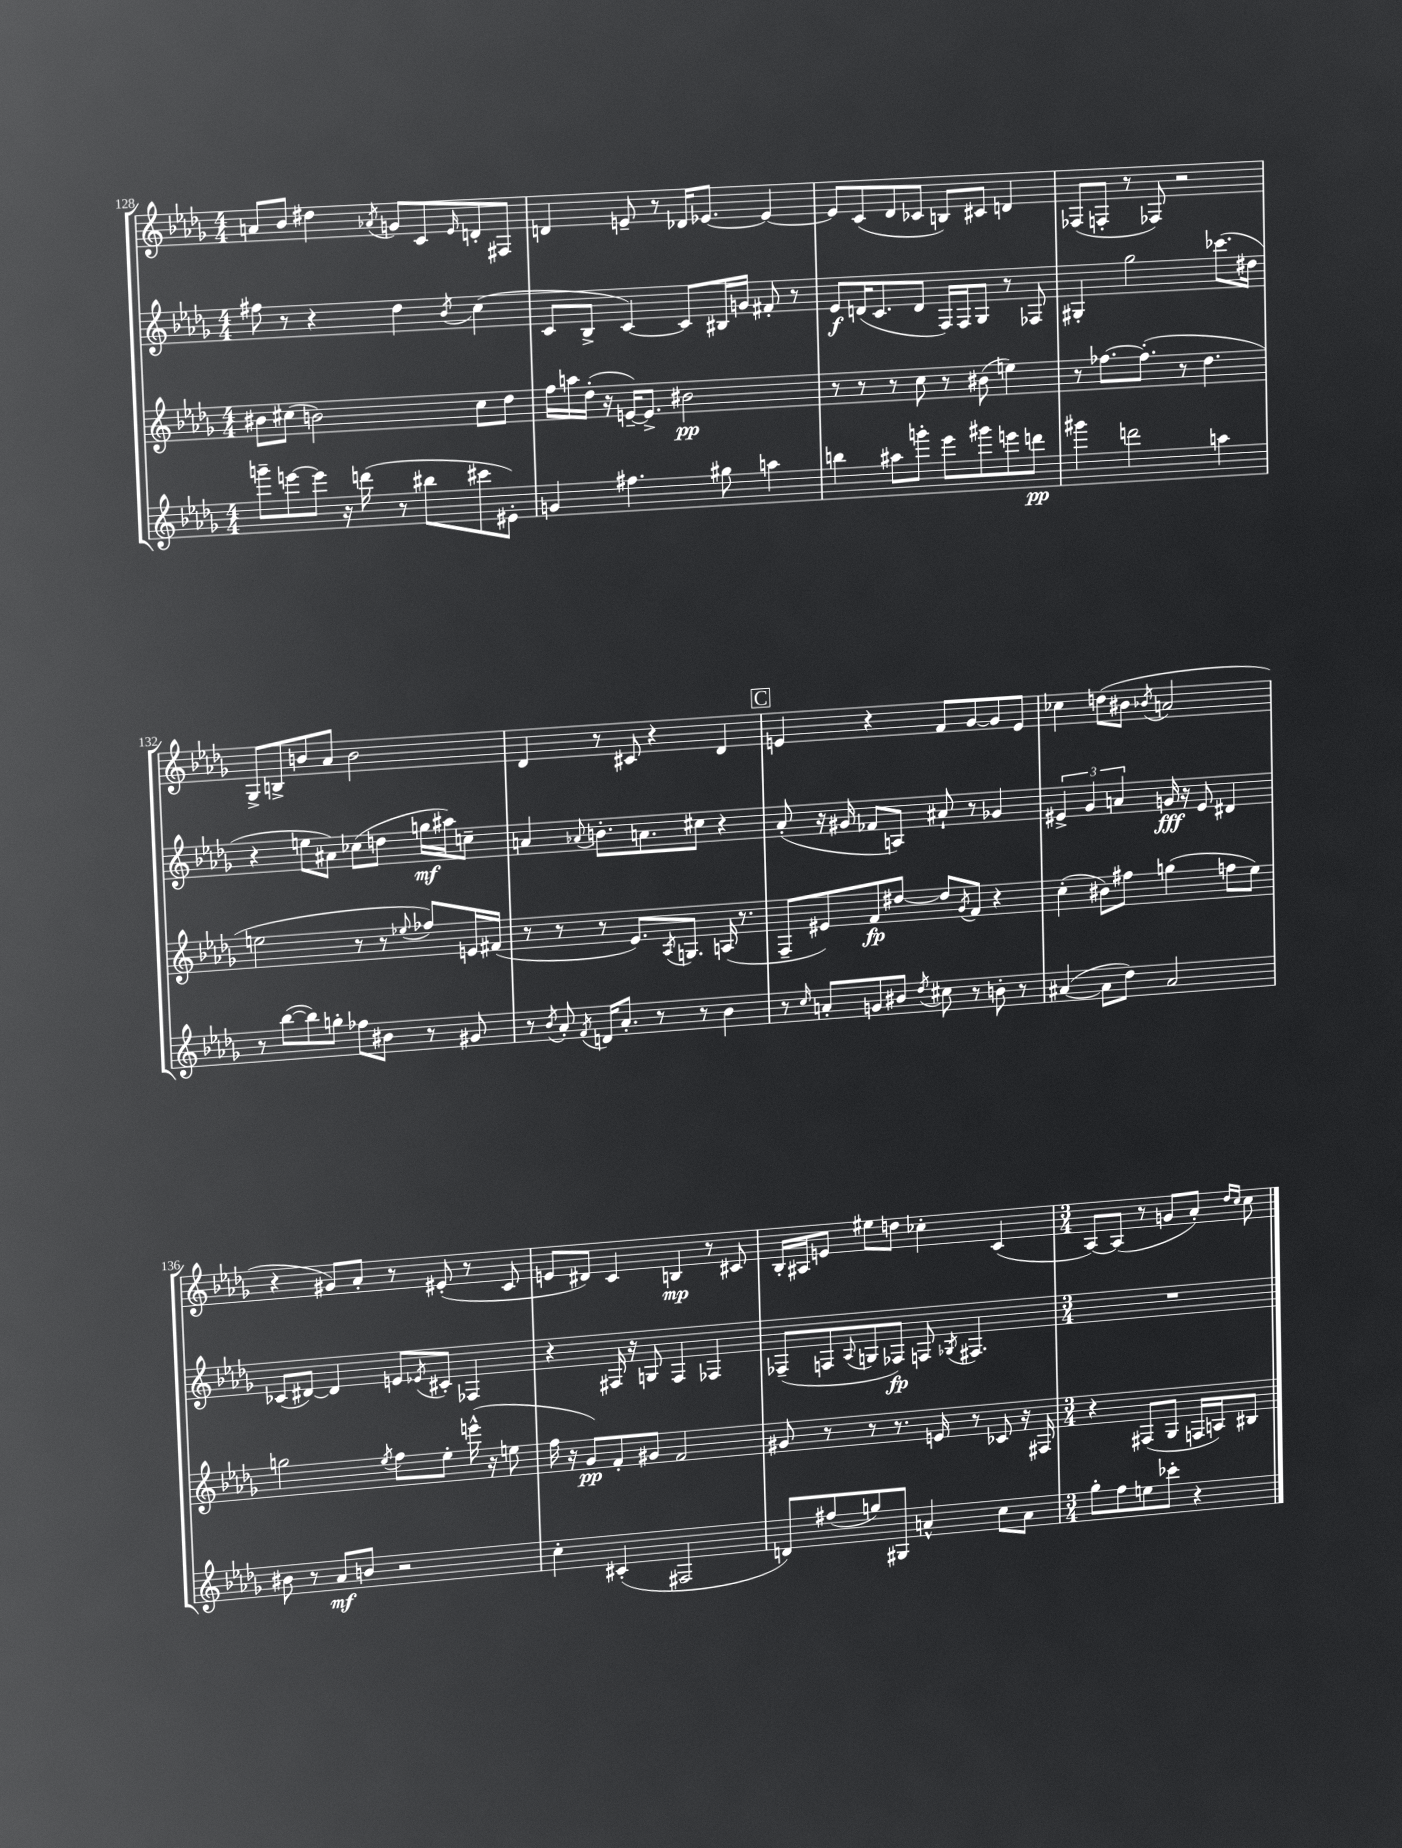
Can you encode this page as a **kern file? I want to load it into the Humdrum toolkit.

**kern	**kern	**kern	**kern
*staff4	*staff3	*staff2	*staff1
*clefG2	*clefG2	*clefG2	*clefG2
*k[b-e-a-d-g-]	*k[b-e-a-d-g-]	*k[b-e-a-d-g-]	*k[b-e-a-d-g-]
*M4/4	*M4/4	*M4/4	*M4/4
8ggg~\L	8b#\L	8ff#\	8a/L
[8eee\	(8cc#\J	8r	8b-/J
8eee\]J	2b\)	4r	4dd#\
16r	.	.	.
(16ddd\	.	.	.
.	.	.	8qa-/
8r	.	4dd-\	8g/L
8bb#\L	.	.	8c/
.	.	8qb-/	16qqe-/
8ccc#\	8cc#\L	(4cc\	8d'/
8e#'\J)	8dd-\J	.	8F#/J
=	=	=	=
4g/	16ff\LL	8c/L	4d/
.	16aa\	.	.
.	(16dd-'\JJ	8B-^/J	.
.	16r	.	.
4.ff#\	[16e~/LK)	[4c/)	8e~/
.	8.e^/]J	.	.
.	.	.	8r
.	2b#\	8c/]L	16d-/LK
.	.	.	[8.e-/J
8gg#\	.	16B#/L	.
.	.	16g/JJ	.
4aa\	.	8f#'/	4e-/_
.	.	8r	.
=	=	=	=
4bb\	8r	8e-/L	8e-/]L
.	8r	(16d/K	(8c/
.	.	8.c/	.
8aa#\L	8r	.	8d-/
8ggg'\J	8cc\	8d/J	8c-/J
8eee-\L	8r	16F/LL)	8B/L)
.	.	16F/J	.
8ggg#\	(8b#\	8G-/J	8c#/J
8eee\	4ee\)	8r	4d/
8ddd\J	.	8F-/	.
=	=	=	=
4ggg#\	8r	4G#'/	(8F-/L
.	[8.ff-\L	.	8F'/J
2ddd\	.	2gg-\	8r
.	(8.ff-'\]J	.	.
.	.	.	8F-/)
.	8r	.	2r
.	4.dd-\	.	.
4aa\	.	(8.ccc-\L	.
.	.	16dd#\Jk	.
=	=	=	=
8r	2ee\	4r	8G-^/L
([8bb-\L	.	.	8B^/
8bb-\])	.	8ee\L	8b/
8gg'\J	.	8a#\J)	8a-/J
8ff-\L	8r	(8cc-\L	2b\
8b#\J	8r	8dd\J	.
.	8qqee-/	.	.
8r	8ff-/L)	16gg\LL	.
.	.	16aa#\J)	.
8g#/	16e/L	8cc~\J	.
.	(16f#/JJ	.	.
=	=	=	=
8r	8r	4a/	4d-/
8qb-/	.	.	.
8a-'/	8r	.	.
8qf/	.	8qqa-/	.
16d/LK	8r	8.b'\L	8r
8.a-'/J	.	.	.
.	8.e-/L)	.	8c#/
.	.	8.a\	.
8r	.	.	4r
.	8qA-/	.	.
.	8.G/J	.	.
8r	.	8cc#\J	.
4b-\	(16A/	4r	4d-/
.	8.r	.	.
=	=	=	=
8r	8F~/L	(8a-'/	4e/
16qqcc/	.	.	.
8a'/L	8e#/)	16r	.
.	.	16g#/	.
8g/	8f/	8f-/L	4r
8b#/J	[8dd#/J	8A/J)	.
8qdd-/	.	.	.
8cc#\	8dd#/]L	8a#`/	8f/L
.	8qg-/	.	.
8r	8f/J	8r	[8g-/
8b'\	4r	4g-/	8g-/]
8r	.	.	8e/J
=	=	=	=
([4a#/	(4cc'\	6e#^/	4cc-\
.	.	6g-/	.
8a#\]L	8b#\L)	.	(8dd\L
.	.	6a/	.
8dd-\J)	8ff#\J	.	8b#\J
.	.	.	8qb-/
2a#/	(4gg\	16g/	2a/
.	.	16r	.
.	.	8e#/	.
.	8ff\L	4d#/	.
.	8ee-\J)	.	.
=	=	=	=
8b#\	2gg\	(8c-/L	4r
8r	.	[8d#/J)	.
8a-/L	.	4d#/]	8g#/L)
8b/J	.	.	8a-'/J
.	8qee-/	.	.
2r	8ff\L	8e/L	8r
.	.	8qe-/	.
.	8ee-'\J	8c#'/J	(8e#'/
.	(16eee^^\	4F-/	8r
.	16r	.	.
.	8ee\	.	8c/
=	=	=	=
4cc'\	16ff\	4r	8e/L
.	16r	.	.
.	8g-/L)	.	8d#/J)
(4c#'/	8f'/	16F#/	4c/
.	.	16r	.
.	8g#/J	8G/	.
2F#/	2f/	4F#/	4B/
.	.	4F-/	8r
.	.	.	8c#/
=	=	=	=
8d/L)	8g#/	(8F-~/L	16B-'/LL
.	.	.	16A#/J
(8ff#/	8r	8F/	8e/J
.	.	8qqA-/	.
8gg/)	8r	8G/	8ee#\L
8G#/J	8.r	8F-/J)	8dd\J
4a^^/	.	8F/	4cc-'\
.	16e/	.	.
.	.	8qG-/	.
.	8r	4.F#/	.
8cc\L	8c-/	.	(4c/
8a\J	16r	.	.
.	16F#/	.	.
=	=	=	=
*M3/4	*M3/4	*M3/4	*M3/4
8gg-'\L	4r	2.r	[8A-/L)
8ff\	.	.	(8A-/]J
8ee\	(8F#/L	.	8r
8ccc-'\J	8G-/J	.	8g/L
4r	16F/LL	.	8a-'/J)
.	16A/J)	.	.
.	.	.	16qqdd-/LL
.	.	.	16qqcc/JJ
.	8B#/J	.	8cc\
==	==	==	==
*-	*-	*-	*-
